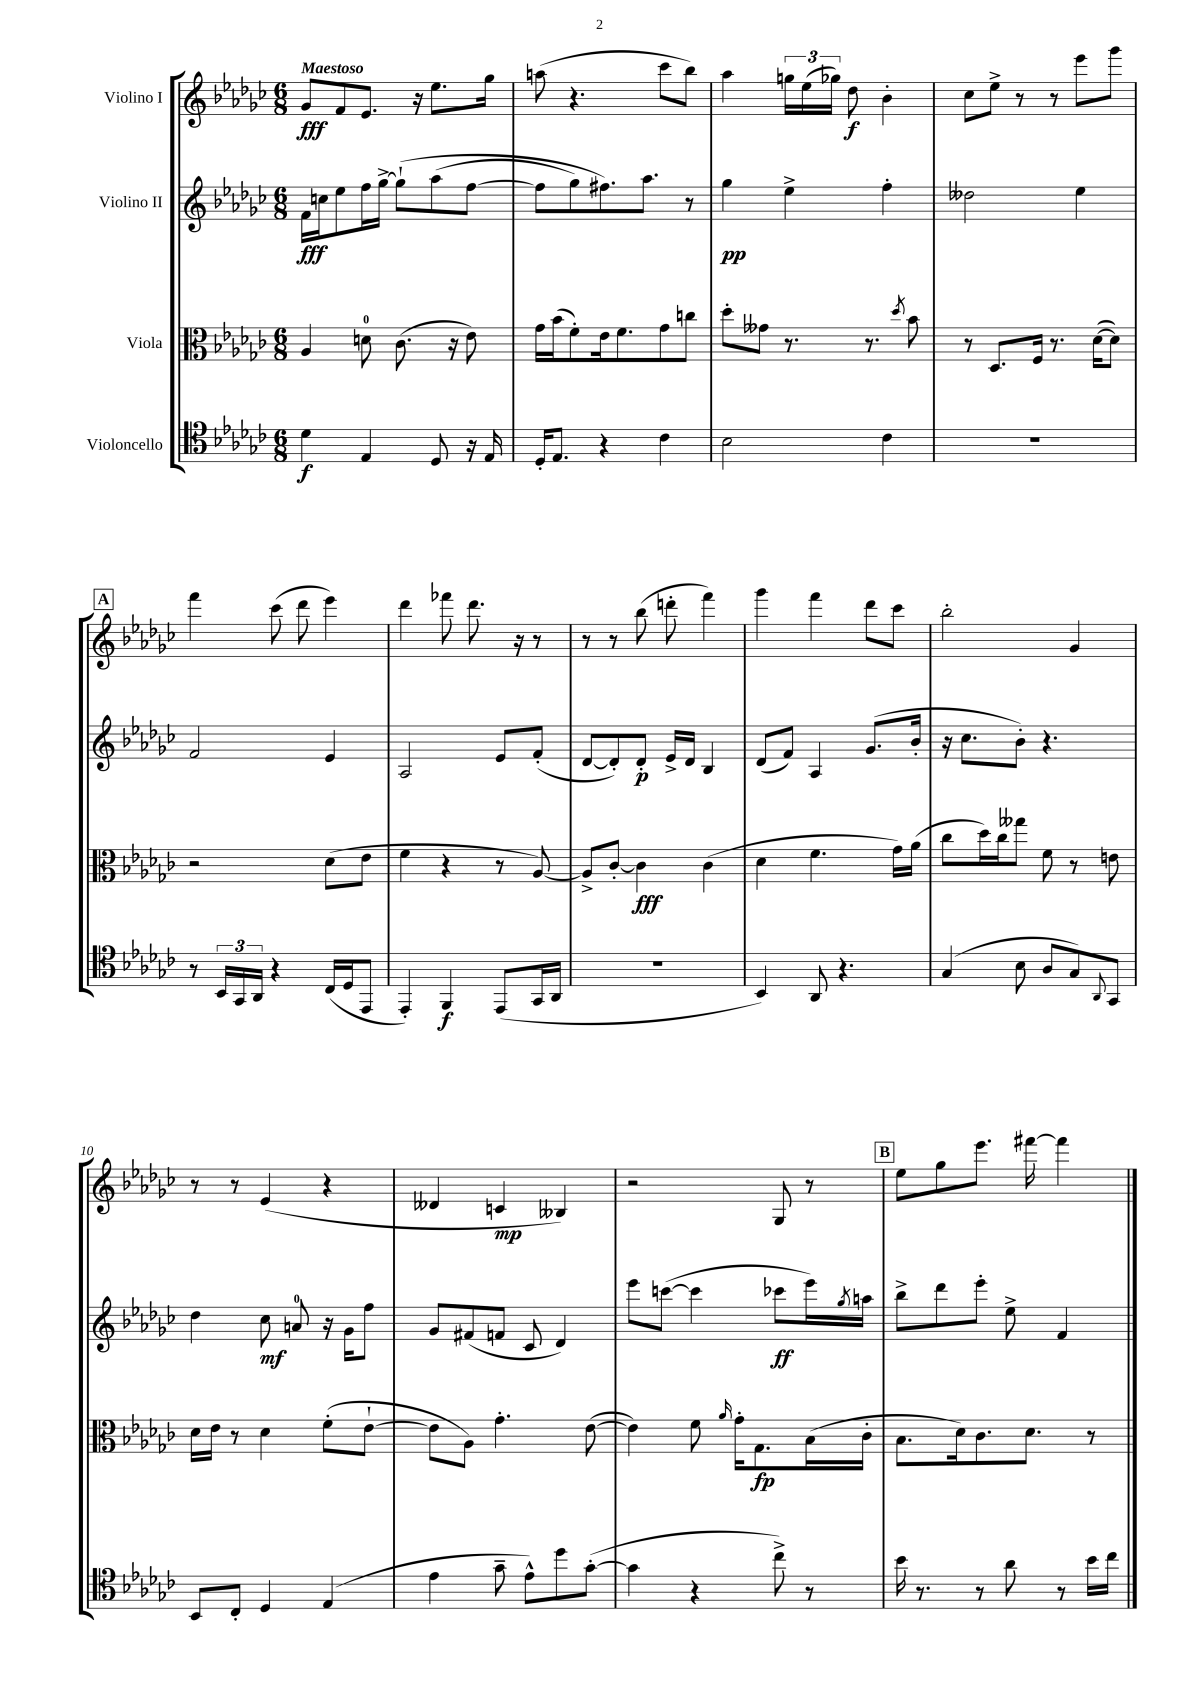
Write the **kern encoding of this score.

**kern	**kern	**kern	**kern
*staff4	*staff3	*staff2	*staff1
*clefC4	*clefC3	*clefG2	*clefG2
*k[b-e-a-d-g-c-]	*k[b-e-a-d-g-c-]	*k[b-e-a-d-g-c-]	*k[b-e-a-d-g-c-]
*M6/8	*M6/8	*M6/8	*M6/8
4d-	4A-	16f	8g-
.	.	16cc	.
.	.	8ee-	8f
4E-	8d	16ff	8.e-
.	.	[16gg-^	.
.	(8.c-	&(8gg-`]	.
.	.	.	16r
8D-	.	(8aa-	8.ee-
.	16r	.	.
16r	8e-)	[8ff	.
16E-	.	.	16gg-
=	=	=	=
16D-'	16g-	8ff]	(8aa
8.E-	(16b-	.	.
.	8f')	8gg-)	4.r
4r	16e-	8.ff#&)	.
.	8.f	.	.
.	.	8.aa-	.
4c-	8g-	.	8ccc-
.	8cc	8r	8bb-)
=	=	=	=
2B-	8dd-'	4gg-	4aa-
.	8g--	.	.
.	8.r	4ee-^	24gg
.	.	.	(24ee-
.	.	.	24gg-)
.	.	.	8dd-
.	8.r	.	.
4c-	.	4ff'	4b-'
.	8qdd-	.	.
.	8b-	.	.
=	=	=	=
2.r	8r	2dd--	8cc-
.	8.D-	.	8ee-^
.	.	.	8r
.	16F	.	.
.	8.r	.	8r
.	.	4ee-	8eee-
.	([16d-	.	.
.	8d-])	.	8ggg-
=	=	=	=
8r	2r	2f	4fff
24BB-	.	.	.
24GG-	.	.	.
24AA-	.	.	.
4r	.	.	(8ccc-
.	.	.	8ddd-
(16C-	(8d-	4e-	4eee-)
16D-	.	.	.
8EE-	8e-	.	.
=	=	=	=
4EE-')	4f	2A-	4ddd-
4FF	4r	.	8fff-
.	.	.	8.ddd-
(8EE-	8r	8e-	.
.	.	.	16r
16GG-	[8A-)	(8f'	8r
16AA-	.	.	.
=	=	=	=
2.r	8A-^]	[8d-	8r
.	[8c-'	8d-'])	8r
.	4c-]	8d-'	(8bb-
.	.	16e-^	8ddd'
.	.	16d-	.
.	(4c-	4B-	4fff)
=	=	=	=
4BB-)	4d-	(8d-	4ggg-
.	.	8f)	.
8AA-	4.f	4A-	4fff
4.r	.	.	.
.	.	(8.g-	8ddd-
.	16g-)	.	8ccc-
.	(16a-	16b-'	.
=	=	=	=
(4G-	8cc-	16r	2bb-'
.	.	8.cc-	.
.	16dd-)	.	.
.	16cc-	.	.
8B-	8gg--	8b-')	.
8A-	8f	4.r	.
8G-)	8r	.	4g-
8qqAA-	.	.	.
8GG-	8e	.	.
=	=	=	=
8BB-	16d-	4dd-	8r
.	16e-	.	.
8C-'	8r	.	8r
4D-	4d-	8cc-	(4e-
.	.	8a	.
(4E-	(8f'	16r	4r
.	.	16g-	.
.	[8e-`	8ff	.
=	=	=	=
4e-	8e-]	8g-	4d--
.	8A-)	(8f#	.
8g-~	4.g-'	8f	4c
8e-^^)	.	8c-	.
8dd-	.	4d-)	4B--)
([8g-'	([8e-	.	.
=	=	=	=
4g-]	4e-])	8eee-	2r
.	.	([8ccc	.
4r	8f	4ccc]	.
.	16qqa-	.	.
.	16g-'	.	.
.	8.G-	.	.
8cc-^)	.	8ccc-	8G-
8r	(16B-	16eee-)	8r
.	.	8qgg-	.
.	16c-'	16aa	.
=	=	=	=
16b-	8.B-	8bb-^	8ee-
8.r	.	.	.
.	.	8ddd-	8gg-
.	16d-)	.	.
8r	8.c-	8eee-'	8.eee-
8a-	.	8ee-^	.
.	8.d-	.	[16fff#
8r	.	4f	4fff#]
16b-	8r	.	.
16cc-	.	.	.
==	==	==	==
*-	*-	*-	*-
